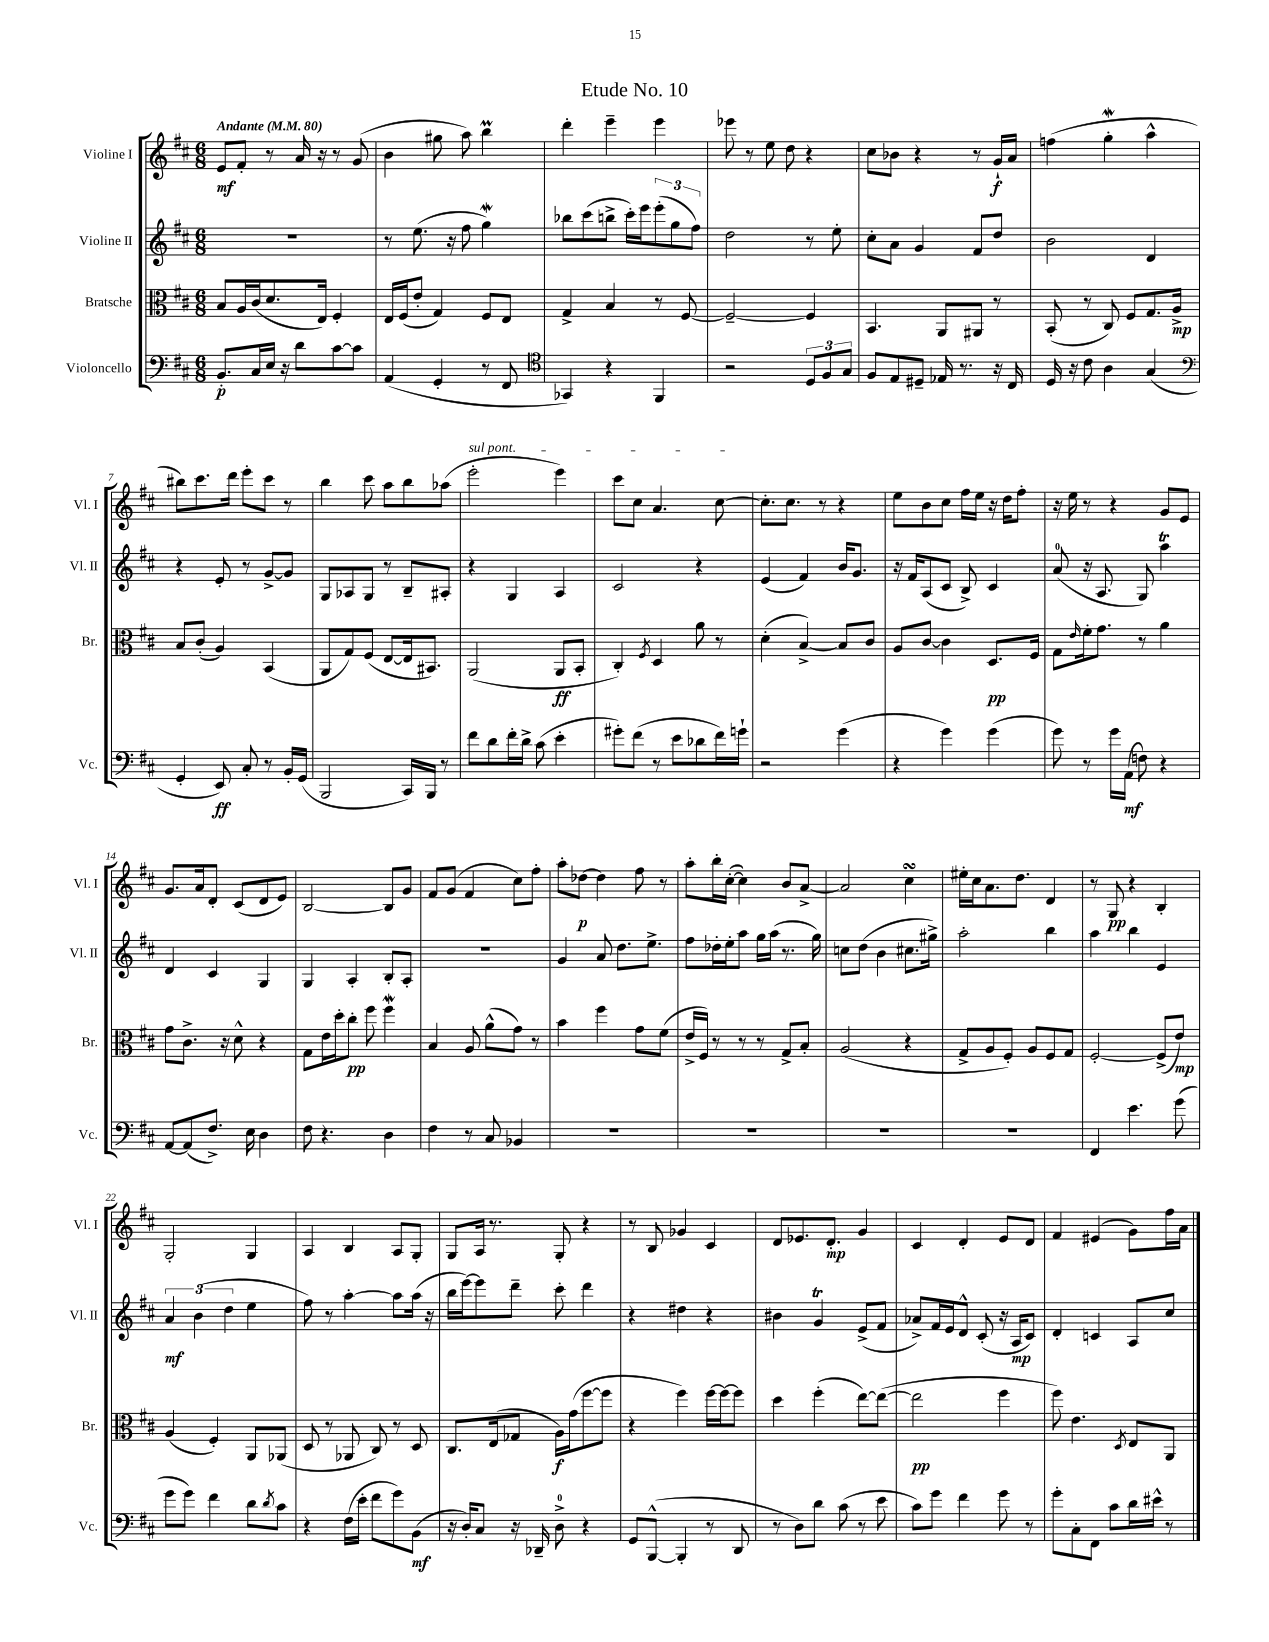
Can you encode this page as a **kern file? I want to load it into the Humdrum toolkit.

**kern	**kern	**kern	**kern
*staff4	*staff3	*staff2	*staff1
*clefF4	*clefC3	*clefG2	*clefG2
*k[f#c#]	*k[f#c#]	*k[f#c#]	*k[f#c#]
*M6/8	*M6/8	*M6/8	*M6/8
*MM80	*MM80	*MM80	*MM80
8.BB'	8B	2.r	8e
.	16A	.	8f#'
16C#	(16c#	.	.
16E	8.d	.	8r
16r	.	.	.
8d	.	.	16a
.	16E)	.	16r
[8c#	4F#'	.	8r
8c#]	.	.	(8g
=	=	=	=
(4AA	16E	8r	4b
.	(16F#	.	.
.	8e'	(8.ee	.
4GG'	4G)	.	8gg#
.	.	16r	.
.	.	8ff#	8aa)
8r	8F#	4gg)	4bb
8FF#	8E	.	.
=	=	=	=
*clefC4	*	*	*
4GG-)	4G^	8bb-	4ddd'
.	.	(8ccc#	.
4r	4B	8bb^	4eee~
.	.	16ccc#')	.
.	.	16eee	.
4FF#	8r	(12eee'	4eee
.	.	12gg	.
.	[8F#	.	.
.	.	12ff#)	.
=	=	=	=
2r	2F#~_	2dd	8eee-
.	.	.	8r
.	.	.	8ee
.	.	.	8dd
12D	4F#]	8r	4r
12F#	.	.	.
.	.	8ee'	.
12G	.	.	.
=	=	=	=
8F#	4.BB	8cc#'	8cc#
8E	.	8a	8b-
8D#~	.	4g	4r
16E-	8AA	.	.
8.r	.	.	.
.	8AA#	8f#	8r
16r	8r	8dd	16g`
16C#	.	.	16a
=	=	=	=
16D	(8BB'	2b	(4ff
16r	.	.	.
8c#	8r	.	.
4A	8C#)	.	4gg'
.	8F#	.	.
(4G	8.G	4d	4aa^^
.	16A^	.	.
=	=	=	=
*clefF4	*	*	*
4GG'	8B	4r	8bb#)
.	(8c#'	.	8.ccc#
8EE)	4A)	8e'	.
.	.	.	16ddd
8C#'	.	8r	8eee'
8r	(4BB	[8g^	8ccc#
16BB'	.	8g]	8r
(16GG	.	.	.
=	=	=	=
2BBB	8AA	8G	4bb
.	8G)	8A-	.
.	(8F#	8G	8ccc#
.	[8E	8r	8aa
16CC#)	16E]	8B~	8bb
16BBB	8.BB#)	.	.
8r	.	8A#'	(8aa-
=	=	=	=
8f#	(2AA	4r	2eee'
8d	.	.	.
16f#'	.	4G	.
16d^	.	.	.
(8c#	.	.	.
4e'	8AA	4A	4eee)
.	8BB'	.	.
=	=	=	=
8g#')	4C#')	2c#	8ccc#
(8f#	.	.	8cc#
.	8qF#	.	.
8r	4D	.	4.a
8e	.	.	.
8d-	8a	4r	.
16f#)	8r	.	[8cc#
16g`	.	.	.
=	=	=	=
2r	(4d'	(4e	8.cc#']
.	.	.	8.cc#
.	[4B^)	4f#)	.
.	.	.	8r
(4g	8B]	16b	4r
.	.	8.g	.
.	8c#	.	.
=	=	=	=
4r	8A	16r	8ee
.	.	16f#	.
.	[8c#	(8A	8b
4g)	4c#]	8c#	8cc#
.	.	8B^)	16ff#
.	.	.	16ee
(4g	8.D	4c#	16r
.	.	.	16dd
.	.	.	8ff#'
.	16F#	.	.
=	=	=	=
8g)	8G	(8a	16r
.	.	.	16ee
.	16qqe	.	.
8r	16f#'	16r	8r
.	8.g	8.A	.
16g	.	.	4r
(16AA	.	.	.
8F)	8r	8G)	.
4r	4a	4aa	8g
.	.	.	8e
=	=	=	=
[8AA	8g	4d	8.g
(8AA]	8.c#^	.	.
.	.	.	16a
8.F#^)	.	4c#	8d'
.	16r	.	.
.	8d^^	.	(8c#
16E	.	.	.
4D	4r	4G	8d
.	.	.	8e)
=	=	=	=
8F#	8G	4G	[2B
4.r	16e	.	.
.	16dd'	.	.
.	8cc#'	4A'	.
.	8ff#	.	.
4D	4ff#	8B'	8B]
.	.	8A'	8g
=	=	=	=
4F#	4B	2.r	8f#
.	.	.	(8g
8r	8A	.	4f#
8C#	(8a^^	.	.
4BB-	8g)	.	8cc#)
.	8r	.	8ff#'
=	=	=	=
2.r	4b	4g	8aa'
.	.	.	[8dd-
.	4ff#	8a	4dd-]
.	.	8.dd	.
.	8g	.	8ff#
.	.	8.ee^	.
.	(8f#	.	8r
=	=	=	=
2.r	16e^	8ff#	8aa'
.	16F#)	.	.
.	8r	16dd-'	16bb'
.	.	16ee'	([16cc#'
.	8r	8aa	4cc#])
.	8r	16gg	.
.	.	(16aa	.
.	8G^	8.r	8b
.	8B'	.	[8a^
.	.	16gg)	.
=	=	=	=
2.r	(2A	8cc	2a]
.	.	(8dd	.
.	.	4b	.
.	4r	8.cc#	4cc#
.	.	16gg#^)	.
=	=	=	=
2.r	8G^	2aa'	16ee#'
.	.	.	16cc#
.	8A	.	8.a
.	8F#')	.	.
.	.	.	8.dd
.	8A	.	.
.	8F#	4bb	4d
.	8G	.	.
=	=	=	=
4FF#	[2F#'	4aa	8r
.	.	.	8G
4.e	.	4bb	4r
.	(8F#^]	4e	4B'
(8g	8e)	.	.
=	=	=	=
8g	(4A	6a	2G'
8g)	.	.	.
.	.	(6b	.
4f#	4F#')	.	.
.	.	6dd	.
8d	8AA	4ee	4G
8qd	.	.	.
8c#	(8AA-	.	.
=	=	=	=
4r	8D	8ff#)	4A
.	8r	8r	.
(16F#	8AA-	[4aa'	4B
16e'	.	.	.
8f#	8C#)	.	.
8g)	8r	8aa]	8A
(8BB	8D	(16aa	8G'
.	.	16r	.
=	=	=	=
16r	8.C#	16bb	8G
16D')	.	[16eee)	.
8C#	.	8eee]	16A
.	(16E	.	8.r
16r	8G-	8ddd~	.
16DD-~	.	.	.
8D^	16A)	8ccc#'	8G'
.	(16g	.	.
4r	[8ff#	4ddd	4r
.	8ff#]	.	.
=	=	=	=
8GG	4r	4r	8r
([8BBB^^	.	.	8B
4BBB']	4ff#)	4dd#	4g-
8r	[16ff#	4r	4c#
.	16ff#_	.	.
8DD	8ff#]	.	.
=	=	=	=
8r	4dd	4b#	8d
8D)	.	.	8.e-
8d	(4ff#'	4g	.
.	.	.	8.d'
(8c#	.	.	.
8r	[8ee)	(8e^	4g
8e	(8ee_	8f#	.
=	=	=	=
8c#)	2ee]	8a-^)	4c#
8g	.	16f#	.
.	.	16e	.
4f#	.	8d^^	4d'
.	.	(8c#'	.
8g	4ff#	16r	8e
.	.	16A	.
8r	.	8c#)	8d
=	=	=	=
8g'	8ff#)	4d'	4f#
8C#'	4.e	.	.
8FF#	.	4c	(4e#
8c#	.	.	.
.	8qD	.	.
16d	8E	8A	8g)
16e#^^	.	.	.
8r	8AA	8cc#	16ff#
.	.	.	16a
==	==	==	==
*-	*-	*-	*-
